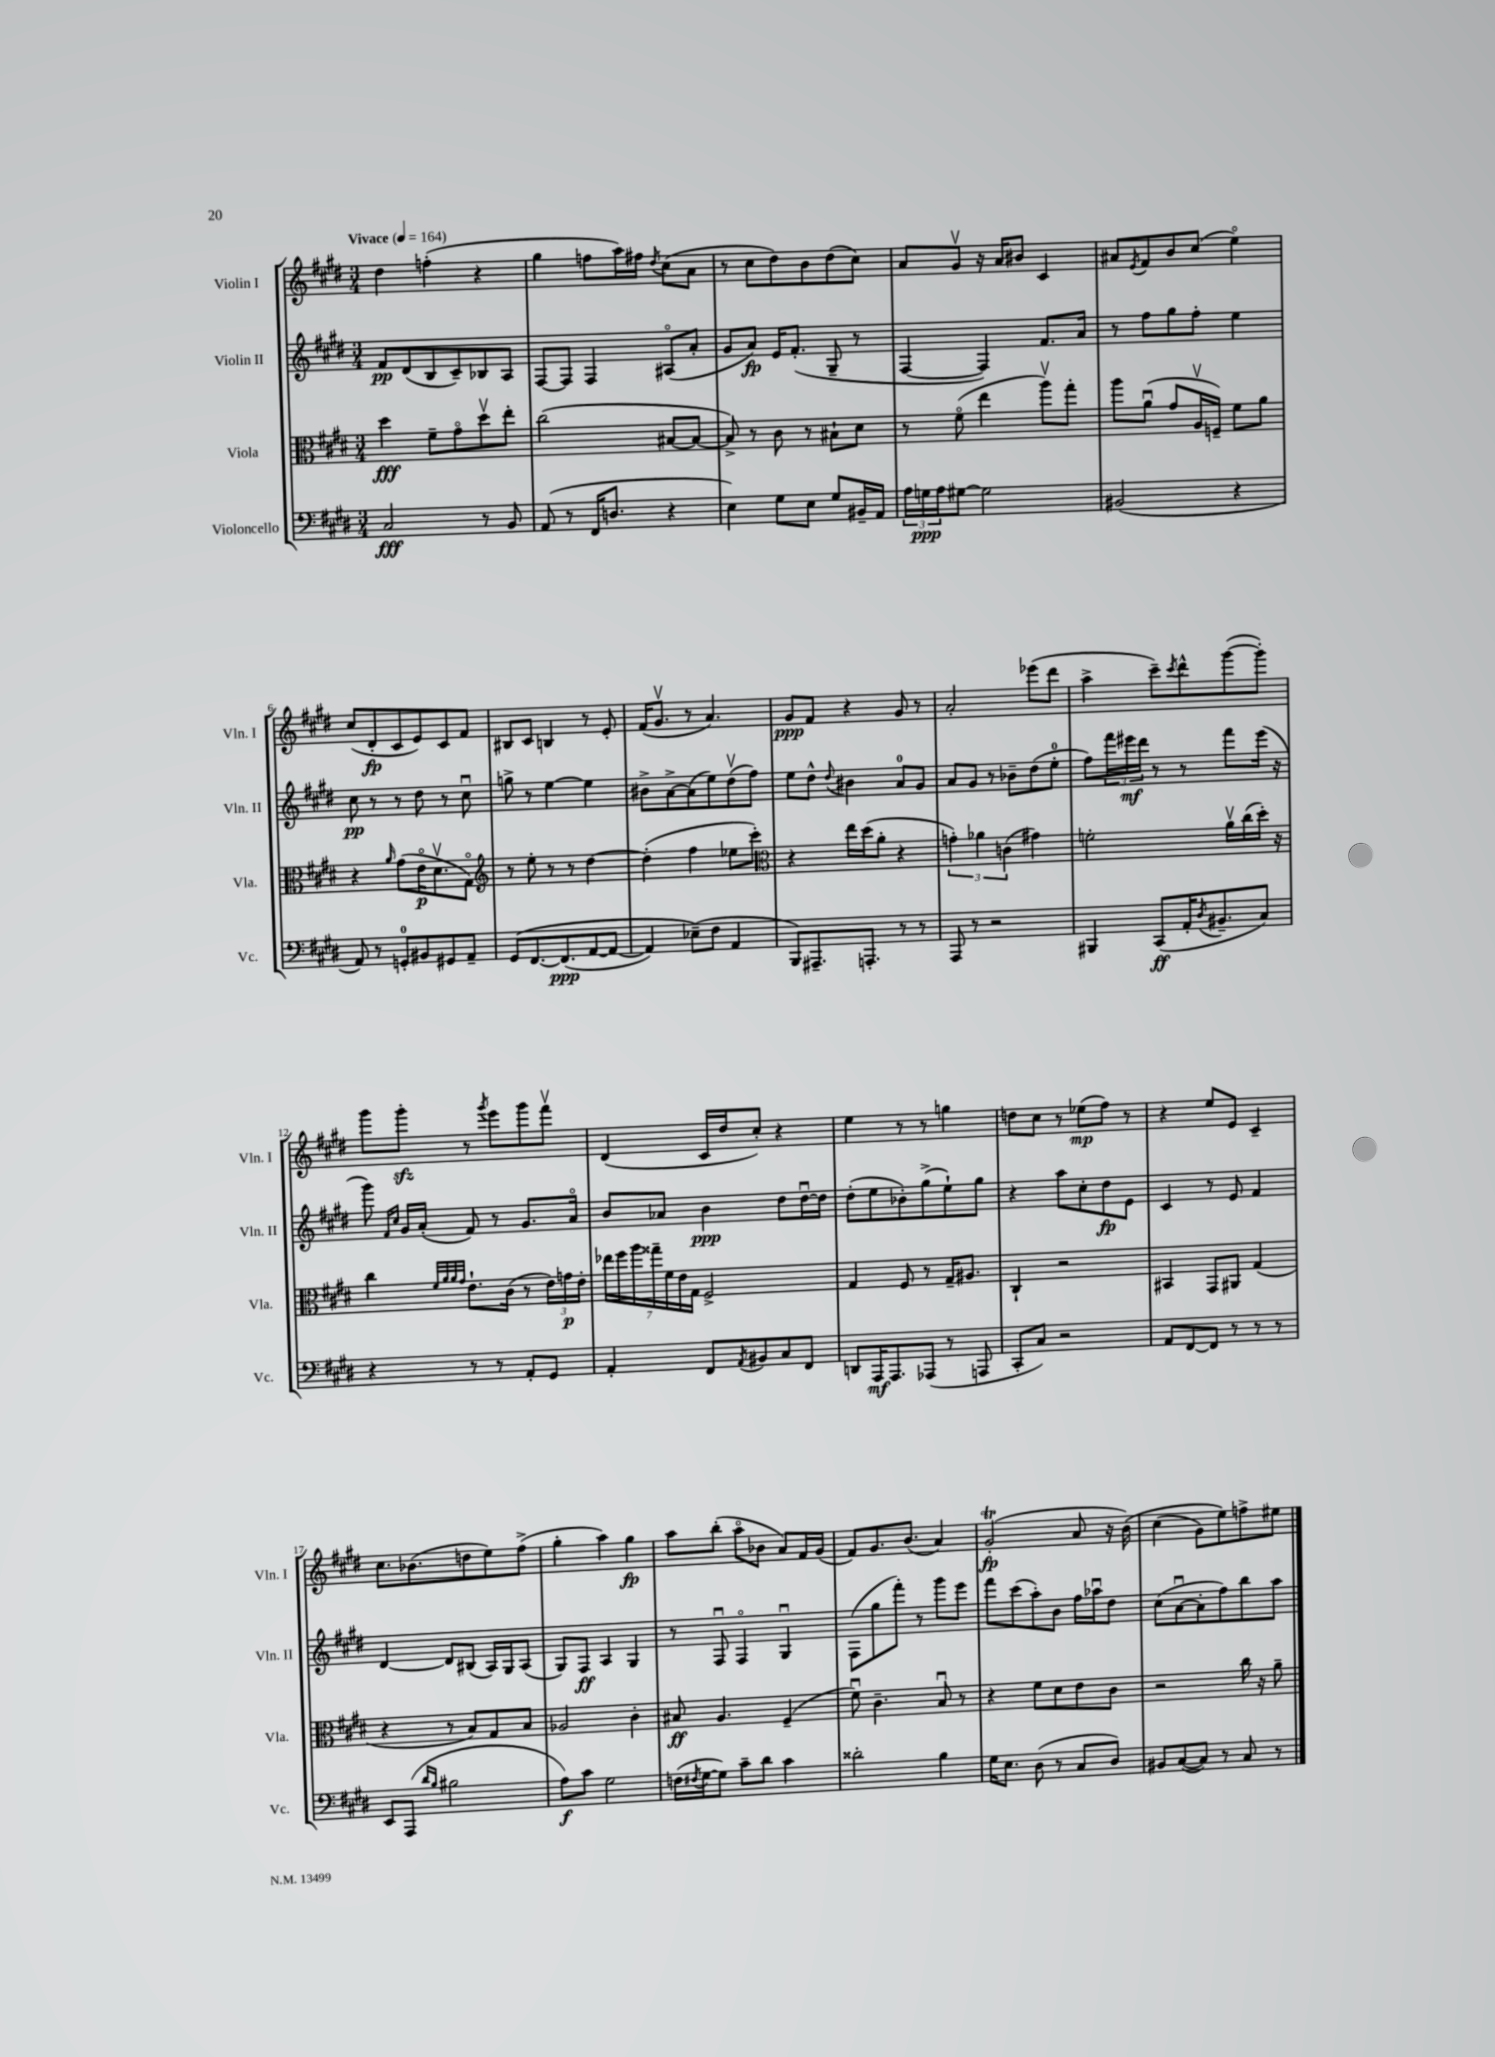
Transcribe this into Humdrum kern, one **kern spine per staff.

**kern	**dynam	**kern	**dynam	**kern	**dynam	**kern	**dynam
*part4	*part4	*part3	*part3	*part2	*part2	*part1	*part1
*staff4	*staff4	*staff3	*staff3	*staff2	*staff2	*staff1	*staff1
*I"Violoncello	*	*I"Viola	*	*I"Violin II	*	*I"Violin I	*
*I'Vc.	*	*I'Vla.	*	*I'Vln. II	*	*I'Vln. I	*
*clefF4	*	*clefC3	*	*clefG2	*	*clefG2	*
*k[f#c#g#d#]	*	*k[f#c#g#d#]	*	*k[f#c#g#d#]	*	*k[f#c#g#d#]	*
*M3/4	*	*M3/4	*	*M3/4	*	*M3/4	*
*MM164	*	*MM164	*	*MM164	*	*MM164	*
=1	=1	=1	=1	=1	=1	=1	=1
!	!	!	!	!	!	!LO:TX:a:B:t=Vivace	!
2C#/	fff	4dd#\	fff	8f#/L	pp	4dd#\	.
.	.	.	.	(8d#/	.	.	.
.	.	8f#~\L	.	8B/	.	(4ffn'\	.
.	.	8g#\	.	8c#~/)	.	.	.
8r	.	8dd#v\	.	8B-X/	.	4r	.
8BB/	.	8ee'\J	.	8A/J	.	.	.
=2	=2	=2	=2	=2	=2	=2	=2
(8AA/	.	(2cc#\	.	[8F#/L	.	4gg#\	.
8r	.	.	.	8F#/J]	.	.	.
16FF#/KL	.	.	.	4F#/	.	8ffn\L	.
8.Dn/J	.	.	.	.	.	.	.
.	.	.	.	.	.	16aa\L)	.
.	.	.	.	.	.	16ff#X\JJ	.
.	.	.	.	.	.	8qdd#/	.
4r	.	[8B#X/L	.	(8A#X/L	.	(8cc#\L	.
.	.	8B#/J_	.	8a'/J	.	8a\J	.
=3	=3	=3	=3	=3	=3	=3	=3
4E\)	.	8B#^/])	.	8g#/L	.	8r	.
.	.	8r	.	8a/J)	fp	8cc#\L	.
8G#\L	.	8c#\	.	16e/KL	.	8dd#\)	.
.	.	.	.	(8.f#'/J	.	.	.
8E\J	.	8r	.	.	.	8b\	.
8G#/L	.	8B#X`\L	.	8G#~/	.	(8dd#\	.
16BB#X~/L	.	8d#\J	.	8r	.	8cc#\J)	.
16AA/JJ	.	.	.	.	.	.	.
=4	=4	=4	=4	=4	=4	=4	=4
24A\LL	.	8r	.	[4F#/	.	8a/L	.
24Gn\	ppp	.	.	.	.	.	.
24A\J	.	.	.	.	.	.	.
[8G#X\J	.	(8f#\	.	.	.	8g#v/J	.
2G#\]	.	4ee\	.	4F#/])	.	16r	.
.	.	.	.	.	.	16a/KL	.
.	.	.	.	.	.	8b#X/J	.
.	.	8aav\L)	.	8.f#/L	.	4c#/	.
.	.	8gg#'\J	.	.	.	.	.
.	.	.	.	16a/Jk	.	.	.
=5	=5	=5	=5	=5	=5	=5	=5
(2BB#X/	.	8aa\L	.	8r	.	8a#X/L	.
.	.	.	.	.	.	8qe/	.
.	.	(8au\J	.	8ff#\L	.	8f#/	.
.	.	8g#/L	.	8gg#\	.	8b/	.
.	.	16Av/L	.	8ff#'\J	.	(8cc#/J	.
.	.	16Fn~/JJ)	.	.	.	.	.
4r	.	8f#\L	.	4ee\	.	4ee\)	.
.	.	8a\J	.	.	.	.	.
!!LO:LB:g=z
=6	=6	=6	=6	=6	=6	=6	=6
8AA/)	.	4r	.	8cc#\	pp	(8cc#/L	.
8r	.	.	.	8r	.	8d#'/	fp
.	.	16qqa/	.	.	.	.	.
8GGn'/L	.	(8g#\L	.	8r	.	8c#/	.
8BB#X/	.	16e\K	p	8dd#\	.	8e/)	.
.	.	8.d#v\	.	.	.	.	.
8GG#X/	.	.	.	8r	.	8c#/	.
8AA~/J	.	8G#\J)	.	8cc#u\	.	8f#/J	.
=7	=7	=7	=7	=7	=7	=7	=7
*	*	*clefG2	*	*	*	*	*
(8GG#/L	.	8r	.	8ggn^\	.	8B#X/L	.
[8.FF#/	.	8ee'\	.	8r	.	8c#/J	.
.	.	8r	.	[4ee\	.	4Bn/	.
(8.FF#/]	ppp	.	.	.	.	.	.
.	.	8r	.	.	.	.	.
[8AA/	.	[4dd#\	.	4ee\]	.	8r	.
8AA/J_	.	.	.	.	.	8e'/	.
=8	=8	=8	=8	=8	=8	=8	=8
4AA/])	.	(4dd#'\]	.	8b#X^\L	.	(16f#/KL	.
.	.	.	.	.	.	8.g#v/J	.
.	.	.	.	[8a^\	.	.	.
(8E-X~\L)	.	4ff#\	.	(8a\]	.	8r	.
8F#\J	.	.	.	8ee\)	.	4.a/)	.
4AA/	.	8ee-X\L	.	(8dd#v\	.	.	.
.	.	8ccc#'\J)	.	8ff#\J)	.	.	.
=9	=9	=9	=9	=9	=9	=9	=9
*	*	*clefC3	*	*	*	*	*
8BBB/L)	.	4r	.	8ee\L	.	8g#/L	ppp
8.AAA#X~/	.	.	.	8dd#^^\J	.	8f#/J	.
.	.	.	.	8qqdd#/	.	.	.
.	.	16ee\LL	.	4b#X\	.	4r	.
8.AAAn'/J	.	(16dd#\J	.	.	.	.	.
.	.	8a'\J	.	.	.	.	.
8r	.	4r	.	8a/L	.	8g#/	.
8r	.	.	.	8g#/J	.	8r	.
=10	=10	=10	=10	=10	=10	=10	=10
8AAA/	.	6gn'\)	.	8a/L	.	2a'/	.
8r	.	.	.	8g#/J	.	.	.
.	.	6a-X\	.	.	.	.	.
2r	.	.	.	8r	.	.	.
.	.	(6cn\	.	.	.	.	.
.	.	.	.	8b-X~\L	.	.	.
.	.	4g#X\)	.	(8dd#\	.	(8eee-X\L	.
.	.	.	.	8ee'\J	.	8ddd#\J	.
=11	=11	=11	=11	=11	=11	=11	=11
4BBB#X/	.	2fn'\	.	8ff#\L)	.	4aa^\	.
.	.	.	.	24fff#\L	.	.	.
.	.	.	.	24eee#X\	mf	.	.
.	.	.	.	24ddd#\JJ	.	.	.
(8CC#/L	ff	.	.	8r	.	8ccc#~\L)	.
.	.	.	.	.	.	8qccc#/	.
16AA'/K	.	.	.	8r	.	8ddd#^^\	.
8qD#/	.	.	.	.	.	.	.
8.BB#X~/	.	.	.	.	.	.	.
.	.	16av\LL	.	8fff#\L	.	([8ggg#\	.
.	.	(16cc#\	.	.	.	.	.
8C#/J)	.	16dd#'\JJ)	.	(16eee#\Jk	.	8ggg#'\J])	.
.	.	16r	.	16r	.	.	.
!!LO:LB:g=z
=12	=12	=12	=12	=12	=12	=12	=12
4r	.	4cc#\	.	8ggg#\)	.	8ggg#\L	.
.	.	.	.	16qqf#/LL	.	.	.
.	.	.	.	16qqcc#/JJ	.	.	.
.	.	.	.	16g#/LL	.	8ggg#zz'\J	.
.	.	.	.	(16a'/JJ	.	.	.
.	.	32qqf#/LLL	.	.	.	.	.
.	.	32qqa/	.	.	.	.	.
.	.	32qqa/	.	.	.	.	.
.	.	32qqg#/JJJ	.	.	.	.	.
8r	.	8.e`\L	.	8f#/)	.	8r	.
.	.	.	.	.	.	8qggg#/	.
8r	.	.	.	8r	.	8eee\L	.
.	.	(16c#\Jk	.	.	.	.	.
8AA'/L	.	8r	.	8.g#/L	.	8ggg#\	.
8GG#/J	.	24e\LL)	.	.	.	8fff#v\J	.
.	.	24gn\	p	.	.	.	.
.	.	.	.	16a/Jk	.	.	.
.	.	24e'\JJ	.	.	.	.	.
=13	=13	=13	=13	=13	=13	=13	=13
4AA'/	.	28ee-X\LL	.	8b/L	.	(4d#/	.
.	.	28ff#\	.	.	.	.	.
.	.	28aa\	.	.	.	.	.
.	.	28gg##X~\	.	.	.	.	.
.	.	.	.	8a-X/J	.	.	.
.	.	28f#\	.	.	.	.	.
.	.	28e\	.	.	.	.	.
.	.	28G#\JJ	.	.	.	.	.
8FF#/L	.	2F#^/	.	4b\	ppp	16c#/LL	.
.	.	.	.	.	.	16dd#/J	.
8qAA/	.	.	.	.	.	.	.
8BB#X/	.	.	.	.	.	8cc#'/J)	.
8C#/	.	.	.	8dd#\L	.	4r	.
8FF#/J	.	.	.	[16dd#u\L	.	.	.
.	.	.	.	16dd#\JJ]	.	.	.
=14	=14	=14	=14	=14	=14	=14	=14
8DDn/L	.	4G#/	.	(8dd#'\L	.	4ee\	.
16AAA/K	mf	.	.	8ee\	.	.	.
8.AAA/	.	.	.	.	.	.	.
.	.	8F#/	.	8b-X'\)	.	8r	.
(8AAA-X/J	.	8r	.	(8gg#^\	.	8r	.
8r	.	16G#~/KL	.	8ee`\)	.	4ggn\	.
.	.	8.A#X/J	.	.	.	.	.
8AAAn/	.	.	.	8gg#\J	.	.	.
=15	=15	=15	=15	=15	=15	=15	=15
8CC#'/L	.	4C#`/	.	4r	.	8ddn\L	.
8C#/J)	.	.	.	.	.	8cc#\J	.
2r	.	2r	.	8aa\L	.	8r	.
.	.	.	.	8cc#'\	.	(8ee-X\L	mp
.	.	.	.	8dd#\	fp	8ff#\J)	.
.	.	.	.	8e\J	.	8r	.
=16	=16	=16	=16	=16	=16	=16	=16
8AA/L	.	4BB#X/	.	4c#/	.	4r	.
[8FF#/	.	.	.	.	.	.	.
8FF#/J]	.	8GG#/L	.	8r	.	8ee/L	.
8r	.	8AA#X/J	.	8e/	.	8e/J	.
8r	.	(4G#/	.	4f#/	.	4c#~/	.
8r	.	.	.	.	.	.	.
!!LO:LB:g=z
=17	=17	=17	=17	=17	=17	=17	=17
8EE/L	.	4r	.	[4d#/	.	8.cc#\L	.
(8AAA/J	.	.	.	.	.	.	.
.	.	.	.	.	.	(8.b-X\	.
16qqd#/LL	.	.	.	.	.	.	.
16qqB/JJ	.	.	.	.	.	.	.
2B#X\	.	8r	.	8d#/L]	.	.	.
.	.	8B/L)	.	(8B#X/J	.	8ddn\	.
.	.	8G#/	.	16A/LL)	.	8ee\)	.
.	.	.	.	16G#/J	.	.	.
.	.	8B/J	.	(8A/J	.	(8ff#^\J	.
=18	=18	=18	=18	=18	=18	=18	=18
8A\L)	f	2A-X/	.	8G#/L)	.	4gg#'\	.
8c#\J	.	.	.	8F#/J	ff	.	.
2G#\	.	.	.	4A/	.	4aa\)	.
.	.	4c#'\	.	4G#/	.	4gg#\	fp
=19	=19	=19	=19	=19	=19	=19	=19
(16Fn\LL	.	8B#X/	ff	8r	.	8aa\L	.
8qF#X/	.	.	.	.	.	.	.
[16G#\J	.	.	.	.	.	.	.
8G#\J])	.	4.A/	.	8F#u/	.	(8bb'\J	.
8c#~\L	.	.	.	4F#/	.	8aa\L	.
8d#\J	.	.	.	.	.	8b-X\J	.
4c#\	.	(4F#~/	.	4G#u/	.	8a/L)	.
.	.	.	.	.	.	16f#/L	.
.	.	.	.	.	.	(16g#/JJ	.
=20	=20	=20	=20	=20	=20	=20	=20
2d##X'\	.	8f#u\)	.	(8F#\L	.	8f#/L)	.
.	.	4.c#~\	.	8gg#\	.	8.g#/	.
.	.	.	.	8fff#'\J)	.	.	.
.	.	.	.	.	.	(8.b/J	.
.	.	.	.	8r	.	.	.
4B\	.	8Bu/	.	8ggg#\L	.	4a/)	.
.	.	8r	.	8eee\J	.	.	.
=21	=21	=21	=21	=21	=21	=21	=21
16G#\KL	.	4r	.	8fff#\L	.	(2g#t'/	fp
8.E\J	.	.	.	.	.	.	.
.	.	.	.	(8ccc#\	.	.	.
(8D#\	.	8f#\L	.	8aa'\)	.	.	.
8r	.	8d#\	.	8b\J	.	.	.
8C#/L	.	8e\	.	16ff#\LL	.	8a/	.
.	.	.	.	16aa-Xu\J	.	.	.
8D#/J)	.	8c#\J	.	8dd#\J	.	16r	.
.	.	.	.	.	.	(16b\)	.
=22	=22	=22	=22	=22	=22	=22	=22
8BB#X/L	.	2r	.	(8cc#\L	.	(4cc#\	.
([8C#/	.	.	.	[8au\	.	.	.
8C#/J])	.	.	.	8a'\]	.	8g#\L)	.
8r	.	.	.	8ff#\)	.	8ee\)	.
8C#/	.	16cc#\	.	8bb\	.	8ffn^\	.
.	.	16r	.	.	.	.	.
8r	.	8a~\	.	8aa\J	.	8ee#X\J	.
==	==	==	==	==	==	==	==
*-	*-	*-	*-	*-	*-	*-	*-
